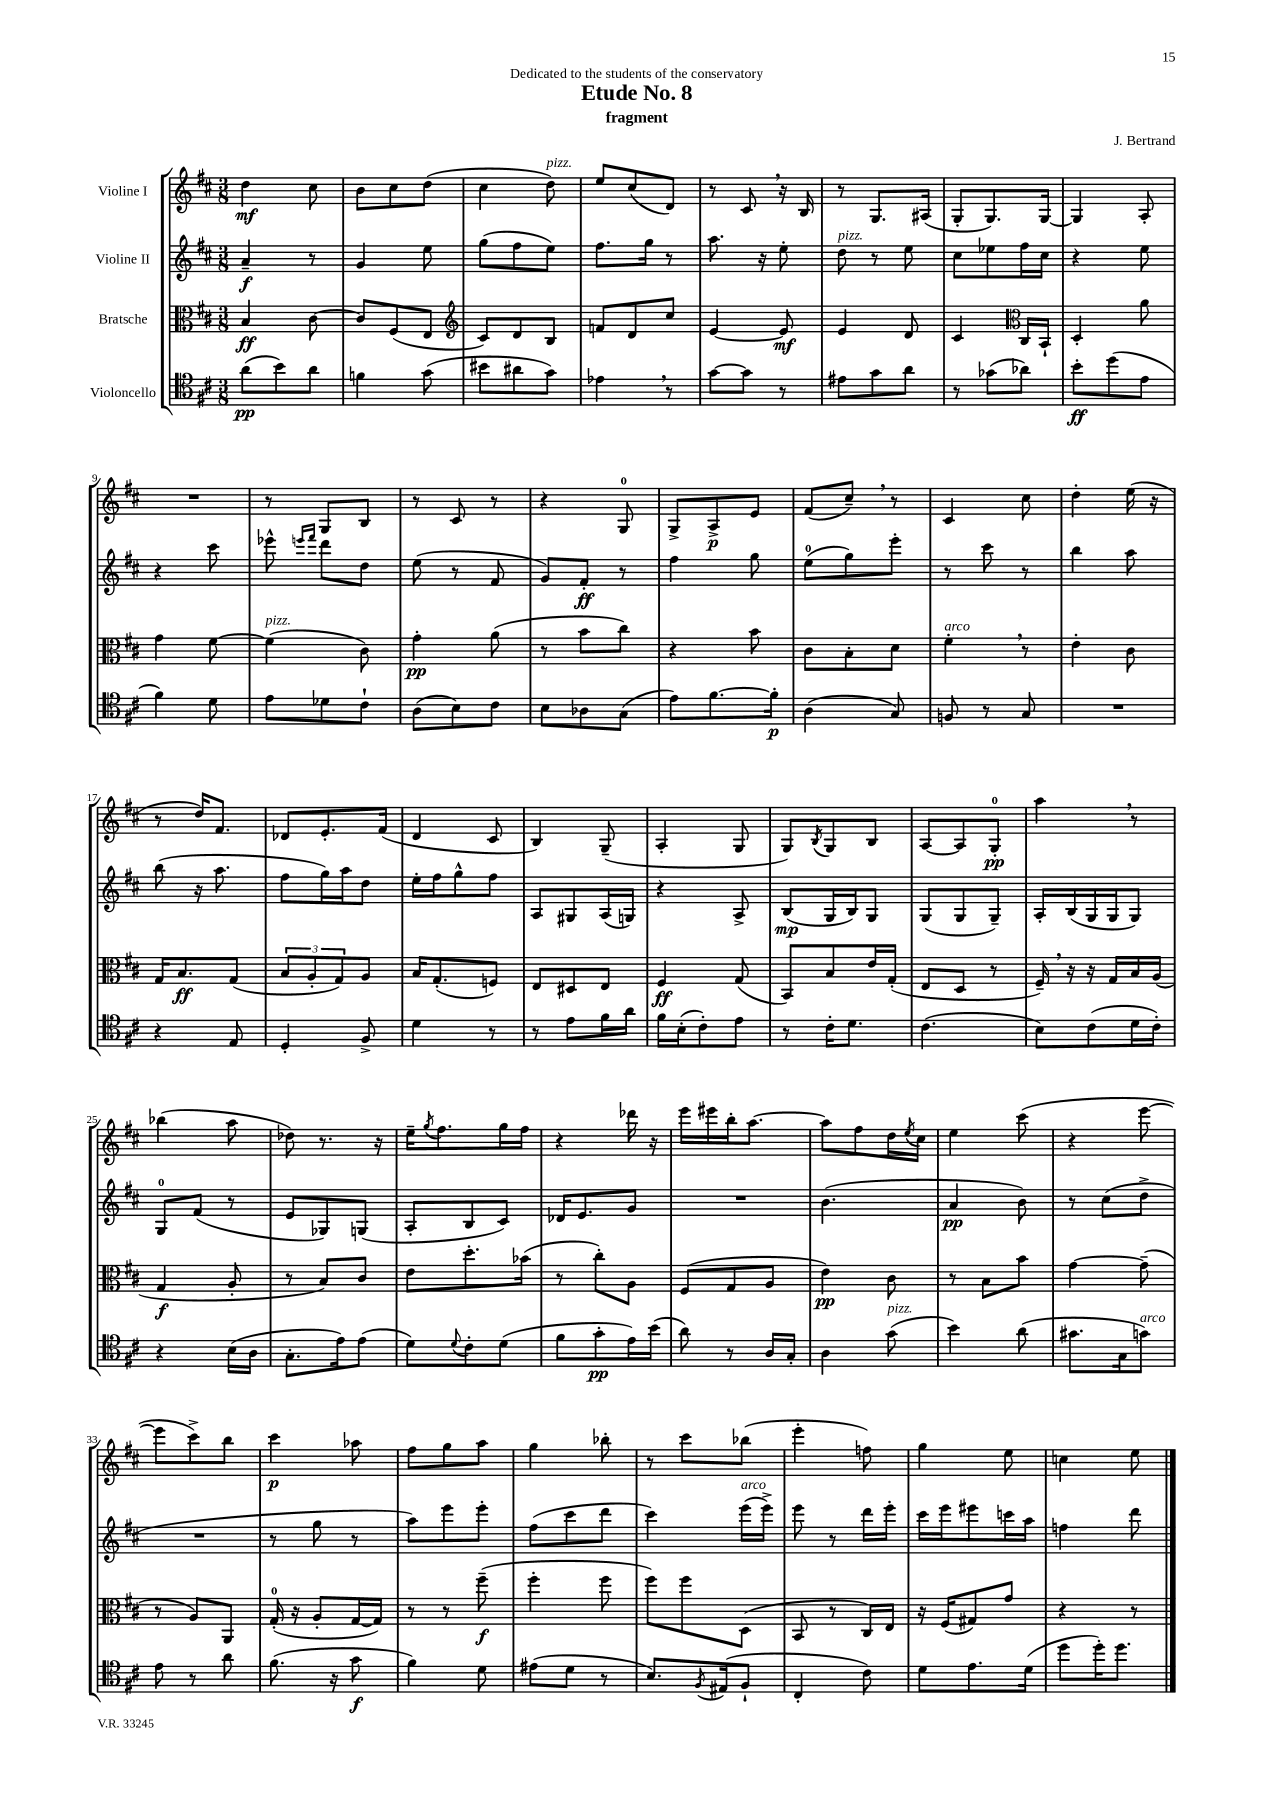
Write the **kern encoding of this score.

**kern	**dynam	**kern	**dynam	**kern	**dynam	**kern	**dynam
*part4	*part4	*part3	*part3	*part2	*part2	*part1	*part1
*staff4	*staff4	*staff3	*staff3	*staff2	*staff2	*staff1	*staff1
*I"Violoncello	*	*I"Bratsche	*	*I"Violine II	*	*I"Violine I	*
*clefC4	*	*clefC3	*	*clefG2	*	*clefG2	*
*k[f#c#]	*	*k[f#c#]	*	*k[f#c#]	*	*k[f#c#]	*
*M3/8	*	*M3/8	*	*M3/8	*	*M3/8	*
=1	=1	=1	=1	=1	=1	=1	=1
(8a\L	pp	4B/	ff	4a~/	f	4dd\	mf
8b\)	.	.	.	.	.	.	.
8a\J	.	[8c#\	.	8r	.	8cc#\	.
=2	=2	=2	=2	=2	=2	=2	=2
4fn\	.	8c#/L]	.	4g/	.	8b\L	.
.	.	(8F#/	.	.	.	8cc#\	.
(8g\	.	8E/J	.	8ee\	.	(8dd\J	.
=3	=3	=3	=3	=3	=3	=3	=3
*	*	*clefG2	*	*	*	*	*
8b#X\L	.	8c#/L)	.	(8gg\L	.	4cc#\	.
8a#X\	.	8d/	.	8ff#\	.	.	.
!	!	!	!	!	!	!LO:TX:a:i:t=pizz.	!
8g\J)	.	8B/J	.	8ee\J)	.	8dd\)	.
=4	=4	=4	=4	=4	=4	=4	=4
4e-X,\	.	8fn/L	.	8.ff#\L	.	8ee/L	.
.	.	8d/	.	.	.	(8cc#/	.
.	.	.	.	16gg\Jk	.	.	.
8r	.	8cc#/J	.	8r	.	8d/J)	.
=5	=5	=5	=5	=5	=5	=5	=5
[8g\L	.	[4e/	.	8.aa\	.	8r	.
8g\J]	.	.	.	.	.	8c#,/	.
.	.	.	.	16r	.	.	.
8r	.	8e/]	mf	8ee'\	.	16r	.
.	.	.	.	.	.	16B/	.
=6	=6	=6	=6	=6	=6	=6	=6
!	!	!	!	!LO:TX:a:i:t=pizz.	!	!	!
8e#X\L	.	4e/	.	8dd\	.	8r	.
8g\	.	.	.	8r	.	8.G/L	.
8a\J	.	8d/	.	8ee\	.	.	.
.	.	.	.	.	.	(16A#X/Jk	.
=7	=7	=7	=7	=7	=7	=7	=7
8r	.	4c#/	.	8cc#\L	.	8G'/L	.
(8g-X\L	.	.	.	8ee-X\	.	8.G/)	.
*	*	*clefC3	*	*	*	*	*
8a-X\J)	.	16C#/LL	.	16ff#\L	.	.	.
.	.	16BB`/JJ	.	16cc#\JJ	.	[16G/Jk	.
=8	=8	=8	=8	=8	=8	=8	=8
8b'\L	ff	4D'/	.	4r	.	4G/]	.
(8dd\	.	.	.	.	.	.	.
8e\J	.	8a\	.	8ee\	.	8A'/	.
!!LO:LB:g=z
=9	=9	=9	=9	=9	=9	=9	=9
4f#\)	.	4g\	.	4r	.	4.r	.
8d\	.	[8f#\	.	8ccc#\	.	.	.
=10	=10	=10	=10	=10	=10	=10	=10
!	!	!LO:TX:a:i:t=pizz.	!	!	!	!	!
8e\L	.	(4f#\]	.	8eee-X^^\	.	8r	.
.	.	.	.	16qqeeen/LL	.	.	.
.	.	.	.	16qqfff#/JJ	.	.	.
8d-X\	.	.	.	8ddd\L	.	8G/L	.
8c#`\J	.	8c#\)	.	8dd\J	.	8B/J	.
=11	=11	=11	=11	=11	=11	=11	=11
(8A\L	.	4g'\	pp	(8ee\	.	8r	.
8B\)	.	.	.	8r	.	8c#/	.
8c#\J	.	(8a\	.	8f#/	.	8r	.
=12	=12	=12	=12	=12	=12	=12	=12
8B\L	.	8r	.	8g/L)	.	4r	.
8A-X\	.	8b\L	.	8f#'/J	ff	.	.
(8G\J	.	8cc#\J)	.	8r	.	8G/	.
=13	=13	=13	=13	=13	=13	=13	=13
8e\L)	.	4r	.	4ff#\	.	8G^/L	.
[8.f#\	.	.	.	.	.	8A^/	p
.	.	8b\	.	8gg\	.	8e/J	.
16f#'\Jk]	p	.	.	.	.	.	.
=14	=14	=14	=14	=14	=14	=14	=14
(4A\	.	8c#\L	.	(8ee\L	.	(8f#/L	.
.	.	8B'\	.	8gg\)	.	8cc#~,/J)	.
8G/)	.	8d\J	.	8eee'\J	.	8r	.
=15	=15	=15	=15	=15	=15	=15	=15
!	!	!LO:TX:a:i:t=arco	!	!	!	!	!
8Fn/	.	4f#',\	.	8r	.	4c#/	.
8r	.	.	.	8ccc#\	.	.	.
8G/	.	8r	.	8r	.	8cc#\	.
=16	=16	=16	=16	=16	=16	=16	=16
4.r	.	4e'\	.	4bb\	.	4dd'\	.
.	.	8c#\	.	8aa\	.	(16ee\	.
.	.	.	.	.	.	16r	.
!!LO:LB:g=z
=17	=17	=17	=17	=17	=17	=17	=17
4r	.	16G/KL	.	(8bb\	.	8r	.
.	.	8.B/	ff	.	.	.	.
.	.	.	.	16r	.	16dd/KL)	.
.	.	.	.	8.aa\	.	8.f#/J	.
8E/	.	(8G/J	.	.	.	.	.
=18	=18	=18	=18	=18	=18	=18	=18
4D'/	.	12B/L	.	8ff#\L	.	8d-X/L	.
.	.	12A'/	.	.	.	.	.
.	.	.	.	16gg\L)	.	8.e'/	.
.	.	12G/)	.	.	.	.	.
.	.	.	.	16aa\J	.	.	.
8F#^/	.	8A/J	.	8dd\J	.	.	.
.	.	.	.	.	.	(16f#/Jk	.
=19	=19	=19	=19	=19	=19	=19	=19
4d\	.	16B/KL	.	16ee'\LL	.	4d/	.
.	.	(8.G'/	.	16ff#\J	.	.	.
.	.	.	.	8gg^^\	.	.	.
8r	.	8Fn/J)	.	8ff#\J	.	8c#/	.
=20	=20	=20	=20	=20	=20	=20	=20
8r	.	8E/L	.	8A/L	.	4B/)	.
8e\L	.	8D#X/	.	8G#X/	.	.	.
16f#\L	.	8E/J	.	(16A/L	.	(8G~/	.
16a\JJ	.	.	.	16Gn/JJ)	.	.	.
=21	=21	=21	=21	=21	=21	=21	=21
16f#\LL	.	4F#/	ff	4r	.	4A'/	.
(16B'\J	.	.	.	.	.	.	.
8c#'\)	.	.	.	.	.	.	.
8e\J	.	(8G/	.	8A^/	.	8G/	.
=22	=22	=22	=22	=22	=22	=22	=22
8r	.	8BB/L)	.	(8B/L	mp	8G/L)	.
.	.	.	.	.	.	8qB/	.
16c#'\KL	.	8B/	.	16G/L	.	8G/	.
8.d\J	.	.	.	16B/J)	.	.	.
.	.	16e/L	.	8G/J	.	8B/J	.
.	.	(16G'/JJ	.	.	.	.	.
=23	=23	=23	=23	=23	=23	=23	=23
(4.c#\	.	8E/L	.	(8G/L	.	[8A/L	.
.	.	8D/J	.	8G/	.	8A/]	.
.	.	8r	.	8G~/J)	.	8G'/J	pp
=24	=24	=24	=24	=24	=24	=24	=24
8B\L)	.	16F#~,/)	.	16A'/LL	.	4aa,\	.
.	.	16r	.	(16B/	.	.	.
(8c#\	.	16r	.	16G/	.	.	.
.	.	16G/LL	.	16G/J	.	.	.
16d\L	.	16B/	.	8G/J)	.	8r	.
16c#'\JJ)	.	(16A/JJ	.	.	.	.	.
!!LO:LB:g=z
=25	=25	=25	=25	=25	=25	=25	=25
4r	.	4G/	f	8G/L	.	(4bb-X\	.
.	.	.	.	(8f#/J	.	.	.
(16B\LL	.	8A'/	.	8r	.	8aa\	.
16A\JJ	.	.	.	.	.	.	.
=26	=26	=26	=26	=26	=26	=26	=26
8.G'\L	.	8r	.	8e/L	.	8dd-X\)	.
.	.	8B/L)	.	8G-X/)	.	8.r	.
16e\k)	.	.	.	.	.	.	.
(8e\J	.	8c#/J	.	(8Gn/J	.	.	.
.	.	.	.	.	.	16r	.
=27	=27	=27	=27	=27	=27	=27	=27
8d\L)	.	8e\L	.	8A'/L	.	16ee~\KL	.
.	.	.	.	.	.	8qgg/	.
.	.	.	.	.	.	8.ff#\	.
8qqd/	.	.	.	.	.	.	.
8c#'\	.	8.dd'\	.	8B/	.	.	.
(8d\J	.	.	.	8c#/J)	.	16gg\L	.
.	.	(16b-X\Jk	.	.	.	16ff#\JJ	.
=28	=28	=28	=28	=28	=28	=28	=28
8f#\L	.	8r	.	16d-X/KL	.	4r	.
.	.	.	.	8.e/	.	.	.
8g'\	pp	8cc#'\L)	.	.	.	.	.
16e\L)	.	8A\J	.	8g/J	.	16ddd-X\	.
(16b\JJ	.	.	.	.	.	16r	.
=29	=29	=29	=29	=29	=29	=29	=29
8a\)	.	(8F#/L	.	4.r	.	16eee\LL	.
.	.	.	.	.	.	16eee#X\	.
8r	.	8G/	.	.	.	16bb'\J	.
.	.	.	.	.	.	[8.aa\J	.
16A/LL	.	8A/J	.	.	.	.	.
16G'/JJ	.	.	.	.	.	.	.
=30	=30	=30	=30	=30	=30	=30	=30
4A\	.	4e\)	pp	(4.b\	.	8aa\L]	.
.	.	.	.	.	.	8ff#\	.
!LO:TX:a:i:t=pizz.	!	!	!	!	!	!	!
(8g\	.	8c#\	.	.	.	16dd\L	.
.	.	.	.	.	.	8qee/	.
.	.	.	.	.	.	16cc#\JJ	.
=31	=31	=31	=31	=31	=31	=31	=31
4b\)	.	8r	.	4a/	pp	4ee\	.
.	.	8B\L	.	.	.	.	.
(8a\	.	8b\J	.	8b\)	.	(8ccc#\	.
=32	=32	=32	=32	=32	=32	=32	=32
8.g#X\L	.	[4g\	.	8r	.	4r	.
.	.	.	.	(8cc#\L	.	.	.
16G\k	.	.	.	.	.	.	.
!LO:TX:a:i:t=arco	!	!	!	!	!	!	!
8gn\J)	.	(8g~\]	.	8dd^\J	.	[8eee\	.
!!LO:LB:g=z
=33	=33	=33	=33	=33	=33	=33	=33
8e\	.	8r	.	4.r	.	8eee\L]	.
8r	.	8A/L)	.	.	.	8ccc#^\)	.
8a\	.	8AA/J	.	.	.	8bb\J	.
=34	=34	=34	=34	=34	=34	=34	=34
(8.f#\	.	(16G'/	.	8r	.	4ccc#\	p
.	.	16r	.	.	.	.	.
.	.	8A'/L	.	8gg\	.	.	.
16r	.	.	.	.	.	.	.
8g\	f	[16G/L	.	8r	.	8aa-X\	.
.	.	16G/JJ])	.	.	.	.	.
=35	=35	=35	=35	=35	=35	=35	=35
4f#\)	.	8r	.	8aa\L)	.	8ff#\L	.
.	.	8r	.	8eee\	.	8gg\	.
8d\	.	(8ff#~\	f	8eee'\J	.	8aa\J	.
=36	=36	=36	=36	=36	=36	=36	=36
(8e#X\L	.	4ff#'\	.	(8ff#\L	.	4gg\	.
8d\J	.	.	.	8ccc#\	.	.	.
8r	.	8ff#\	.	8ddd\J	.	8bb-X'\	.
=37	=37	=37	=37	=37	=37	=37	=37
8.B/L)	.	8ff#\L)	.	4ccc#\)	.	8r	.
.	.	8ff#\	.	.	.	8ccc#\L	.
8qF#/	.	.	.	.	.	.	.
(16E#X/k	.	.	.	.	.	.	.
!	!	!	!	!LO:TX:a:i:t=arco	!	!	!
8F#`/J	.	(8D\J	.	(16eee\LL	.	(8bb-X\J	.
.	.	.	.	16eee^\JJ)	.	.	.
=38	=38	=38	=38	=38	=38	=38	=38
4C#'/	.	8BB/	.	8eee\	.	4eee'\	.
.	.	8r	.	8r	.	.	.
8c#\)	.	16C#/LL)	.	16ddd\LL	.	8ffn\)	.
.	.	16E/JJ	.	16eee'\JJ	.	.	.
=39	=39	=39	=39	=39	=39	=39	=39
8d\L	.	16r	.	16ccc#\LL	.	4gg\	.
.	.	(16F#/KL	.	16eee\J	.	.	.
8.e\	.	8G#X/)	.	8eee#X\	.	.	.
.	.	8g/J	.	16cccn\L	.	8ee\	.
(16d\Jk	.	.	.	16aa\JJ	.	.	.
=40	=40	=40	=40	=40	=40	=40	=40
8dd\L	.	4r	.	4ffn\	.	4ccn\	.
16dd'\K)	.	.	.	.	.	.	.
8.dd\J	.	.	.	.	.	.	.
.	.	8r	.	8ddd\	.	8ee\	.
==	==	==	==	==	==	==	==
*-	*-	*-	*-	*-	*-	*-	*-
